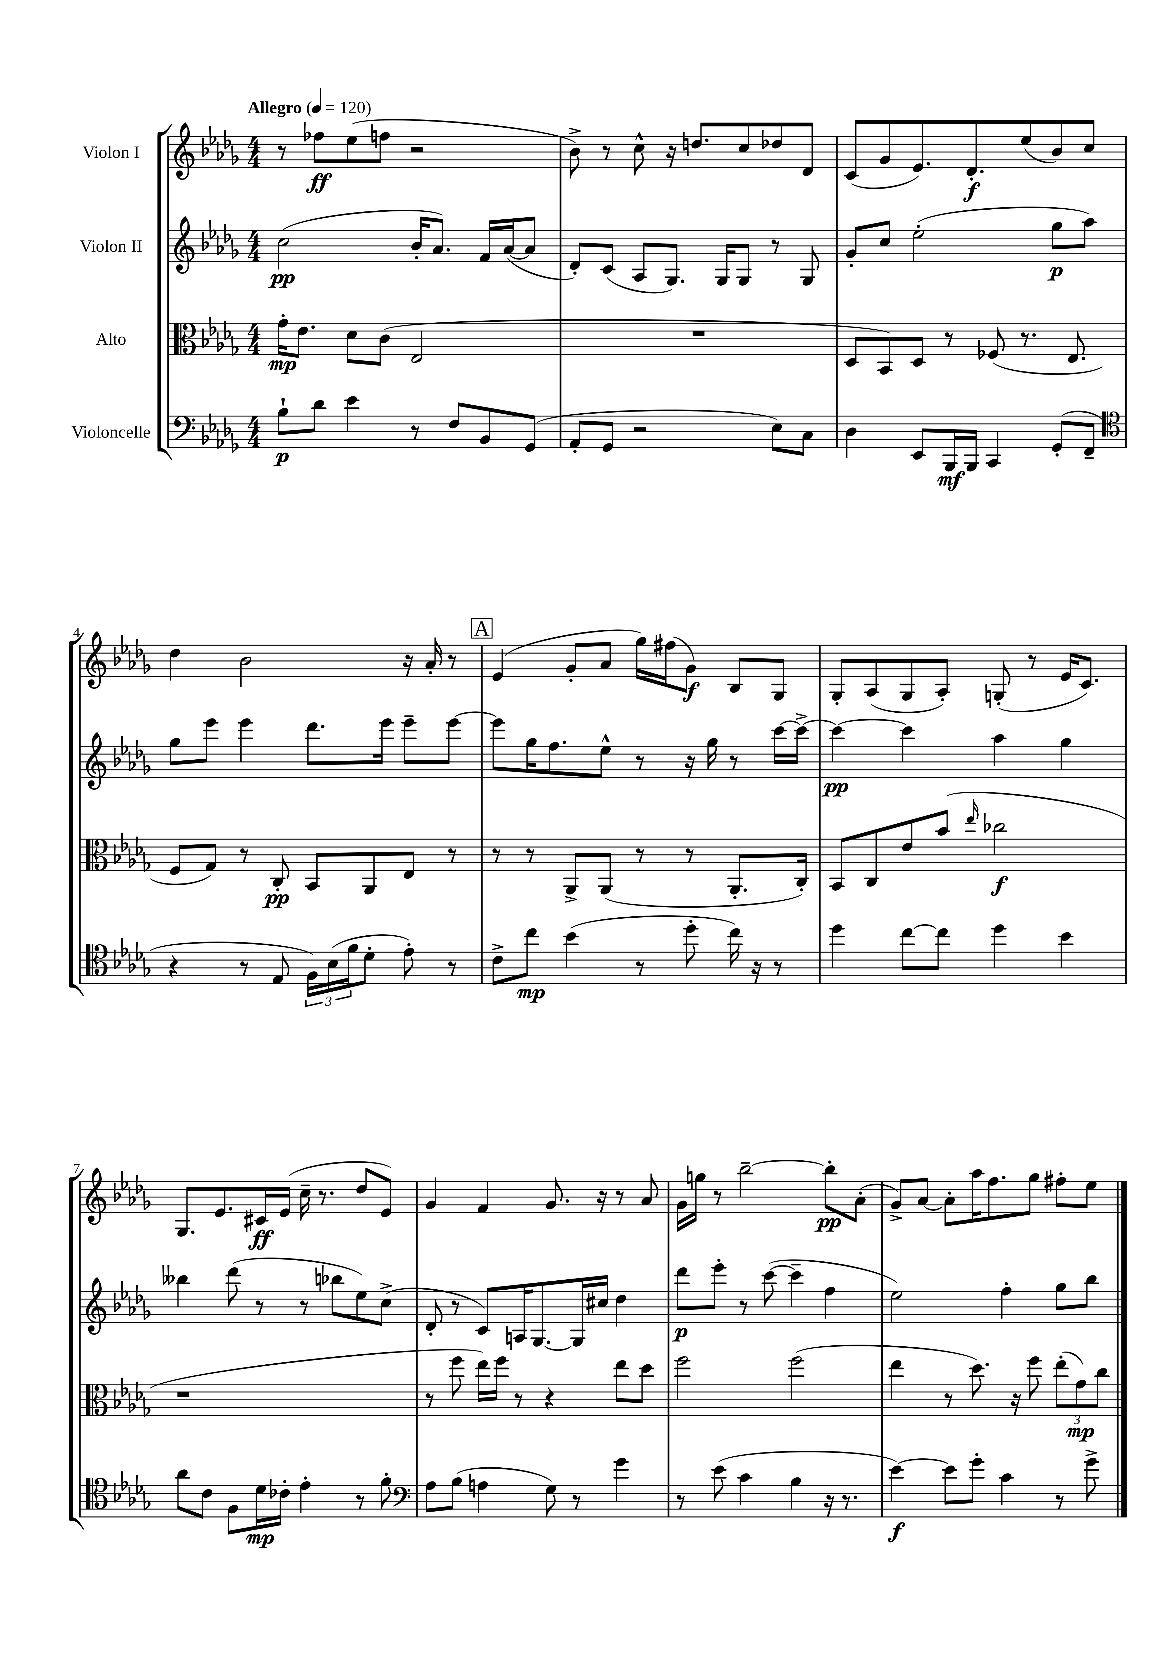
<<
\new StaffGroup <<
\new Staff = "s0" \with { instrumentName = "Violon I" } {
    \clef treble \key des \major \numericTimeSignature \time 4/4 \tempo "Allegro" 4 = 120
    r8 fes''8\ff ees''8( f''8 r2 |
    bes'8->) r8 c''8-^ r16 d''8. c''8 des''8 des'8 |
    c'8( ges'8 ees'8.) des'8.-.\f ees''8( bes'8) c''8 |
    des''4 bes'2 r16 aes'16-. r8 |
    \mark \markup { \box "A" } ees'4( ges'8-. aes'8 ges''16) fis''16( ges'8\f) bes8 ges8 |
    ges8-. aes8( ges8 aes8-.) g8-.( r8 ees'16 c'8.) |
    ges8. ees'8. cis'16\ff ees'16( c''16-- r8. des''8 ees'8) |
    ges'4 f'4 ges'8. r16 r8 aes'8 |
    ges'16 g''16 r8 bes''2~-- bes''8-.\pp aes'8-.( |
    ges'8->) aes'8~ aes'8-. aes''16 f''8. ges''8 fis''8-. ees''8 \bar "|." |
}
\new Staff = "s1" \with { instrumentName = "Violon II" } {
    \clef treble \key des \major \numericTimeSignature \time 4/4
    c''2\pp( bes'16-. aes'8.) f'16 aes'16~( aes'8 |
    des'8-.) c'8( aes8 ges8.) ges16 ges8 r8 ges8 |
    ges'8-. c''8 ees''2-.( ges''8\p aes''8) |
    ges''8 ees'''8 ees'''4 des'''8. ees'''16 ees'''8-- ees'''8~ |
    \mark \markup { \box "A" } ees'''8 ges''16 f''8. ees''8-^ r8 r16 ges''16 r8 c'''16~ c'''16~-> |
    c'''4~\pp c'''4 aes''4 ges''4 |
    beses''4 des'''8( r8 r8 bes''8 ees''8) c''8->( |
    des'8-. r8 c'8) a16 ges8.~ ges16 cis''16 des''4 |
    des'''8\p ees'''8-. r8 c'''8~( c'''4-- f''4 |
    ees''2) f''4-. ges''8 bes''8 \bar "|." |
}
\new Staff = "s2" \with { instrumentName = "Alto" } {
    \clef alto \key des \major \numericTimeSignature \time 4/4
    ges'16-.\mp ees'8. des'8 c'8( ees2 |
    R1 |
    des8 bes,8) des8 r8 fes8( r8. ees8. |
    f8 ges8) r8 c8-.\pp bes,8 aes,8 ees8 r8 |
    \mark \markup { \box "A" } r8 r8 aes,8-> aes,8( r8 r8 aes,8.-. c16-.) |
    bes,8 c8 ees'8 bes'8( \grace { ees''16 } ces''2\f |
    r1 |
    r8 f''8 ees''16) f''16 r8 r4 ees''8 des''8 |
    f''2 f''2( |
    ees''4 r8 des''8.) r16 f''8 \tuplet 3/2 { ees''8-.( ges'8\mp) c''8 } \bar "|." |
}
\new Staff = "s3" \with { instrumentName = "Violoncelle" } {
    \clef bass \key des \major \numericTimeSignature \time 4/4
    bes8-!\p des'8 ees'4 r8 f8 bes,8 ges,8( |
    aes,8-. ges,8 r2 ees8) c8 |
    des4 ees,8 bes,,16\mf bes,,16 c,4 ges,8-.( f,8-- |
    \clef tenor r4 r8 ees8 \tuplet 3/2 { f16) bes16( f'16 } des'8-. ees'8-.) r8 |
    \mark \markup { \box "A" } c'8-> c''8\mp bes'4( r8 des''8-. c''16) r16 r8 |
    des''4 c''8~ c''8 des''4 bes'4 |
    aes'8 c'8 f8 des'16\mp ces'16-. ees'4-. r8 f'8-. |
    \clef bass aes8 bes8( a4 ges8) r8 ges'4 |
    r8 ees'8( c'4 bes4 r16 r8. |
    ees'4~\f) ees'8 ges'8-. c'4 r8 ges'8-> \bar "|." |
}
>>
>>
